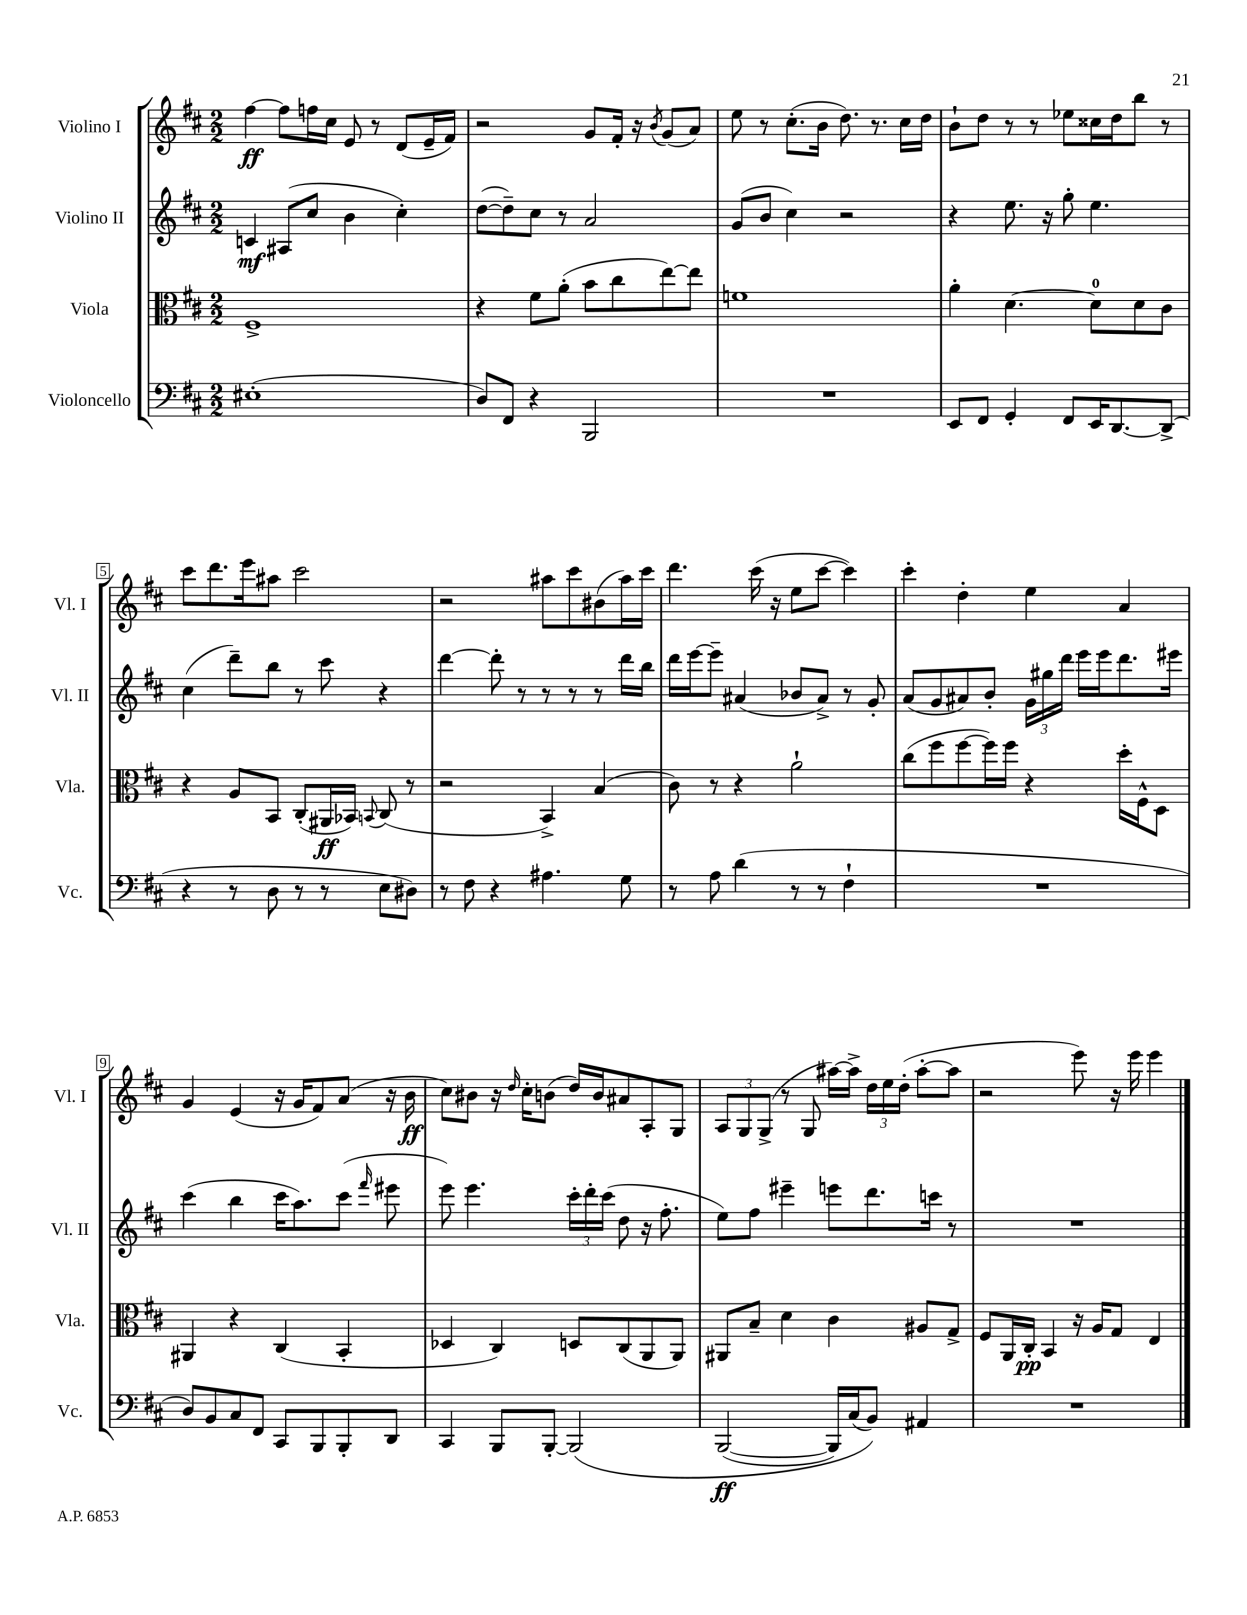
<<
\new StaffGroup <<
\new Staff = "s0" \with { instrumentName = "Violino I" shortInstrumentName = "Vl. I" } {
    \clef treble \key d \major \numericTimeSignature \time 2/2
    \autoBeamOff fis''4~\ff fis''8[ f''16 cis''16] e'8 r8 d'8[( e'16-- fis'16]) |
    r2 g'8[ fis'16]-. r16 \acciaccatura { b'8 } g'8[( a'8]) |
    e''8 r8 cis''8.[-.( b'16] d''8.) r8. cis''16[ d''16] |
    b'8[-! d''8] r8 r8 ees''8[ cisis''16 d''16 b''8] r8 |
    cis'''8[ d'''8. e'''16 ais''8] cis'''2 |
    r2 ais''8[ cis'''8 bis'8( ais''16) cis'''16] |
    d'''4. cis'''16( r16 e''8[ cis'''8]~ cis'''4) |
    cis'''4-. d''4-. e''4 a'4 |
    g'4 e'4( r16 g'16[ fis'8) a'8]( r16 b'16\ff |
    cis''8[) bis'8] r16 \grace { d''16 } cis''16[-. b'8]( d''16[) b'16 ais'8 a8-. g8] |
    \tuplet 3/2 { a8[ g8 g8]->( } r8 g8 ais''16[~) ais''16]-> \tuplet 3/2 { d''16[ e''16 d''16]-.( } ais''8[~-. ais''8] |
    r2 e'''8) r16 e'''16 e'''4 \bar "|." |
}
\new Staff = "s1" \with { instrumentName = "Violino II" shortInstrumentName = "Vl. II" } {
    \clef treble \key d \major \numericTimeSignature \time 2/2
    \autoBeamOff c'4\mf ais8[( cis''8] b'4 cis''4-.) |
    d''8[~( d''8--) cis''8] r8 a'2 |
    g'8[( b'8] cis''4) r2 |
    r4 e''8. r16 g''8-. e''4. |
    cis''4( d'''8[--) b''8] r8 cis'''8 r4 |
    d'''4~ d'''8-. r8 r8 r8 r8 d'''16[ b''16] |
    d'''16[ e'''16~ e'''8]-- ais'4( bes'8[ ais'8]->) r8 g'8-. |
    a'8[( g'8 ais'8) b'8]-. \tuplet 3/2 { g'16[ gis''16 d'''16] } e'''16[ e'''16 d'''8. eis'''16] |
    cis'''4( b''4 cis'''16[ a''8.) cis'''8]( \grace { fis'''16 } eis'''8 |
    e'''8) e'''4. \tuplet 3/2 { cis'''16[-. d'''16-. cis'''16]( } d''8 r16 fis''8.-. |
    e''8[) fis''8] eis'''4-- e'''8[ d'''8. c'''16] r8 |
    R1 \bar "|." |
}
\new Staff = "s2" \with { instrumentName = "Viola" shortInstrumentName = "Vla." } {
    \clef alto \key d \major \numericTimeSignature \time 2/2
    \autoBeamOff fis1-> |
    r4 fis'8[ a'8]-.( b'8[ cis''8 e''8~) e''8] |
    f'1 |
    a'4-. d'4.~ d'8[-0 d'8 cis'8] |
    r4 a8[ b,8] cis8[-.( ais,16\ff bes,16]) \appoggiatura { b,8 } cis8( r8 |
    r2 b,4->) b4( |
    cis'8) r8 r4 a'2-! |
    cis''8[( fis''8 fis''8~ fis''16) fis''16] r4 d''16[-. fis16-^ d8] |
    ais,4 r4 cis4( b,4-. |
    des4 cis4) d8[ cis8( a,8 a,8]) |
    ais,8[ b8]-- d'4 cis'4 ais8[ g8]-> |
    fis8[ a,16 cis16]-.\pp b,4 r16 a16[ g8] e4 \bar "|." |
}
\new Staff = "s3" \with { instrumentName = "Violoncello" shortInstrumentName = "Vc." } {
    \clef bass \key d \major \numericTimeSignature \time 2/2
    \autoBeamOff eis1-.( |
    d8[) fis,8] r4 b,,2 |
    R1 |
    e,8[ fis,8] g,4-. fis,8[ e,16 d,8.~ d,8]->( |
    r4 r8 d8 r8 r8 e8[ dis8]) |
    r8 fis8 r4 ais4. g8 |
    r8 a8 d'4( r8 r8 fis4-! |
    R1 |
    d8[) b,8 cis8 fis,8] cis,8[ b,,8 b,,8-. d,8] |
    cis,4 b,,8[ b,,8]~-. b,,2\( |
    b,,2~\ff( b,,16[) cis16( b,8])\) ais,4 |
    R1 \bar "|." |
}
>>
>>
\layout { \context { \Score \override BarNumber.stencil = #(make-stencil-boxer 0.1 0.3 ly:text-interface::print) } }
